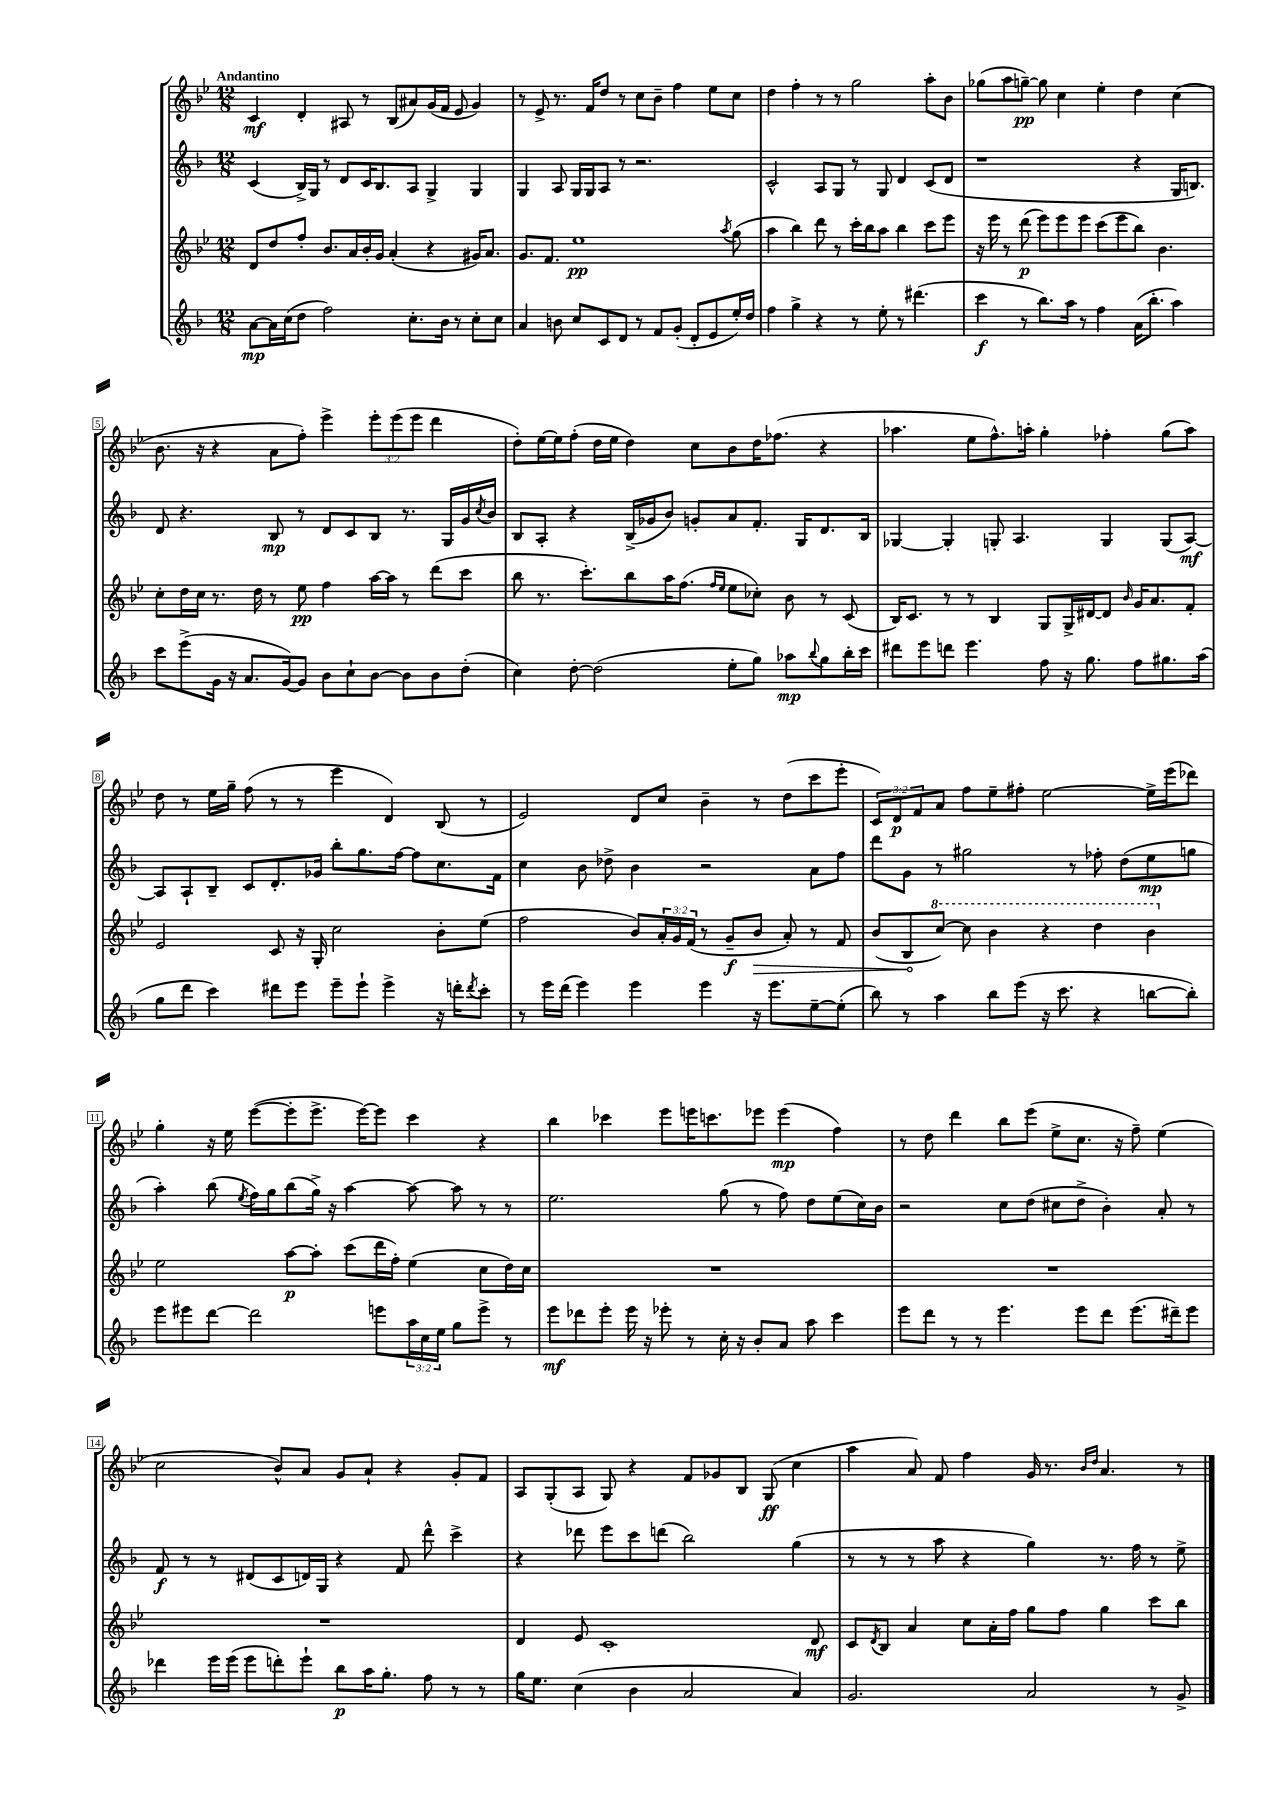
<<
\new StaffGroup <<
\new Staff = "s0" {
    \clef treble \key bes \major \numericTimeSignature \time 12/8 \override Staff.TupletNumber.text = #tuplet-number::calc-fraction-text \tempo "Andantino"
    c'4\mf d'4-. ais8 r8 bes8( ais'8) g'16( f'16 ees'8 g'4) |
    r8 ees'8-> r8. f'16 d''8 r8 c''8 bes'8-- f''4 ees''8 c''8 |
    d''4 f''4-. r8 r8 g''2 a''8-. bes'8 |
    ges''8( a''8 g''8~--\pp) g''8 c''4 ees''4-. d''4 c''4( |
    bes'8. r16 r4 a'8 f''8-.) ees'''4-> \tuplet 3/2 { ees'''8-. ees'''8( ees'''8 } d'''4 |
    d''8-.) ees''16~ ees''16 f''8-.( d''16 ees''16 d''4) c''8 bes'8 d''16 fes''8.( r4 |
    aes''4. ees''8 f''8.-^) a''16-. g''4-. fes''4-. g''8( a''8) |
    d''8 r8 ees''16 g''16-- f''8( r8 r8 ees'''4 d'4) bes8( r8 |
    ees'2) d'8 c''8 bes'4-- r8 d''8( c'''8 ees'''8-. |
    \tuplet 3/2 { c'8) d'8\p f'8 } a'8 f''8 ees''8-- fis''8-. ees''2~ ees''16-> ees'''16( des'''8) |
    g''4-. r16 ees''16 ees'''8~( ees'''8-. ees'''8.-> ees'''16~) ees'''8 c'''4 r4 |
    bes''4 ces'''4 ees'''8 e'''16 c'''8. ees'''8 ees'''4\mp( f''4) |
    r8 d''8 d'''4 bes''8 ees'''8( ees''8-> c''8. r16 f''8--) ees''4( |
    c''2 bes'8-^) a'8 g'8 a'8-! r4 g'8-. f'8 |
    a8 g8-.( a8 g8) r4 f'8 ges'8 bes8 g8\ff( c''4 |
    a''4 a'8) f'8 f''4 g'16 r8. \grace { bes'16 d''16 } a'4. r8 \bar "|." |
}
\new Staff = "s1" {
    \clef treble \key f \major \numericTimeSignature \time 12/8
    c'4( bes16->) g16 r8 d'8 c'16 bes8. a8 g4-> g4 |
    g4 a8 g16 g16 a8 r8 r2. |
    c'2-^ a8 g8 r8 g8 d'4 c'8( d'8 |
    r1 r4 g16 b8.) |
    d'8 r4. bes8\mp r8 d'8 c'8 bes8 r8. g16 g'16 \acciaccatura { c''8 } bes'16 |
    bes8 a8-. r4 bes16->( ges'16 bes'8) g'8-. a'8 f'8.-. g16 d'8. bes16 |
    ges4~ ges4-. g8-. a4. g4 g8( a8~\mf) |
    a8 a8-! bes8-- c'8 d'8.-. ges'16 bes''8-. g''8. f''16~ f''8 c''8. f'16 |
    c''4 bes'8 des''8-> bes'4 r2 a'8 f''8 |
    d'''8 g'8 r8 gis''2 r8 fes''8-. d''8( e''8\mp g''8 |
    a''4-.) bes''8( \acciaccatura { e''8 } f''16) g''16 bes''8( g''16->) r16 a''4~ a''8~ a''8 r8 r8 |
    e''2. g''8( r8 f''8) d''8 e''8( c''16) bes'16 |
    r2 c''8 d''8( cis''8 d''8-> bes'4-.) a'8-. r8 |
    f'8\f r8 r8 dis'8( c'8 d'16) g16 r4 f'8 d'''8-^ c'''4-> |
    r4 des'''8 e'''8 c'''8 d'''8( bes''2) g''4( |
    r8 r8 r8 a''8 r4 g''4) r8. f''16 r8 e''8-> \bar "|." |
}
\new Staff = "s2" {
    \clef treble \key bes \major \numericTimeSignature \time 12/8 \override Staff.TupletNumber.text = #tuplet-number::calc-fraction-text
    d'8 d''8 f''8-. bes'8. a'16 bes'16-. g'16 a'4-.( r4 gis'16) a'8. |
    g'8. f'8. ees''1\pp \acciaccatura { a''8 } g''8( |
    a''4 bes''4) d'''8 r8 c'''16-. bes''16 a''8 bes''4 c'''8 ees'''8 |
    r16 ees'''16 r8 d'''8\p( ees'''8) ees'''8 ees'''8 c'''8( ees'''8 bes''8) bes'4. |
    c''8-. d''16 c''16 r8. d''16 r8 ees''8\pp f''4 a''16~ a''16 r8 d'''8( c'''8 |
    bes''8 r8. c'''8.-.) bes''8 a''16 f''8.( \grace { f''16 ees''16 } ees''8 ces''8-.) bes'8 r8 c'8( |
    bes16) c'8. r8 r8 bes4 g8 g16-> dis'16~ dis'8 \grace { bes'16 } g'16 a'8. f'8-. |
    ees'2 c'8 r16 g16-. c''2 bes'8-. ees''8( |
    f''2 bes'8) \tuplet 3/2 { a'16-. g'16 f'16( } r8 g'8--\f \once \override Hairpin.circled-tip = ##t bes'8\> a'8-.) r8 f'8 |
    bes'8( bes8\! \ottava #1 c'''8~) c'''8 bes''4 r4 d'''4 bes''4 \ottava #0 |
    ees''2 a''8~\p a''8-. c'''8( d'''16 f''16-.) ees''4( c''8 d''16) c''16 |
    R1. |
    R1. |
    R1. |
    d'4 ees'8 c'1-. d'8\mf |
    c'8 \acciaccatura { d'8 } bes8 a'4 c''8 a'16-. f''16 g''8 f''8 g''4 c'''8 bes''8 \bar "|." |
}
\new Staff = "s3" {
    \clef treble \key f \major \numericTimeSignature \time 12/8 \override Staff.TupletNumber.text = #tuplet-number::calc-fraction-text
    a'8~\mp a'16 c''16( d''8 f''2) c''8.-. bes'16 r8 c''8-. c''8 |
    a'4 b'8 c''8 c'8 d'8 r8 f'8 g'8-.( d'8-. e'8 e''16-.) d''16 |
    f''4 g''4-> r4 r8 e''8-. r8 dis'''4.( |
    c'''4\f r8 bes''8.) a''16 r8 f''4 a'16( bes''8.-. a''4) |
    c'''8 e'''8->( g'16 r16 a'8. g'16~) g'8 bes'8 c''8-! bes'8~ bes'8 bes'8 d''8-.( |
    c''4) d''8~-. d''2( e''8-. g''8) aes''8\mp \appoggiatura { bes''8 } g''8 bes''16-. c'''16 |
    dis'''8 e'''8 d'''8 e'''4. f''8 r16 g''8. f''8 gis''8. a''16( |
    g''8 d'''8 c'''4) dis'''8 e'''8 e'''8-- e'''8-! e'''4-> r16 d'''16-. \acciaccatura { d'''8 } c'''8-. |
    r8 e'''16 d'''16( e'''4) e'''4 e'''4 r16 e'''8. e''8~-- e''8-.( |
    bes''8) r8 a''4 bes''8 e'''8( r16 c'''8. r4 b''8~ b''8-.) |
    e'''8 eis'''8 d'''8~ d'''2 e'''8 \tuplet 3/2 { a''16 c''16 e''16 } g''8 e'''8-> r8 |
    e'''8\mf des'''8 e'''8-. e'''16 r16 ees'''8-. r8 c''16-. r16 bes'8-. a'8 a''8 c'''4 |
    e'''8 d'''8 r8 r8 e'''4. e'''8 d'''8 e'''8.( dis'''16--) e'''8 |
    des'''4 e'''16 e'''16( e'''8 d'''8-.) e'''8-! bes''8\p a''16 g''8.-. f''8 r8 r8 |
    g''16 e''8. c''4( bes'4 a'2 a'4) |
    g'2. a'2 r8 g'8-> \bar "|." |
}
>>
>>
\layout { \context { \Score \override BarNumber.stencil = #(make-stencil-boxer 0.1 0.3 ly:text-interface::print) } }
